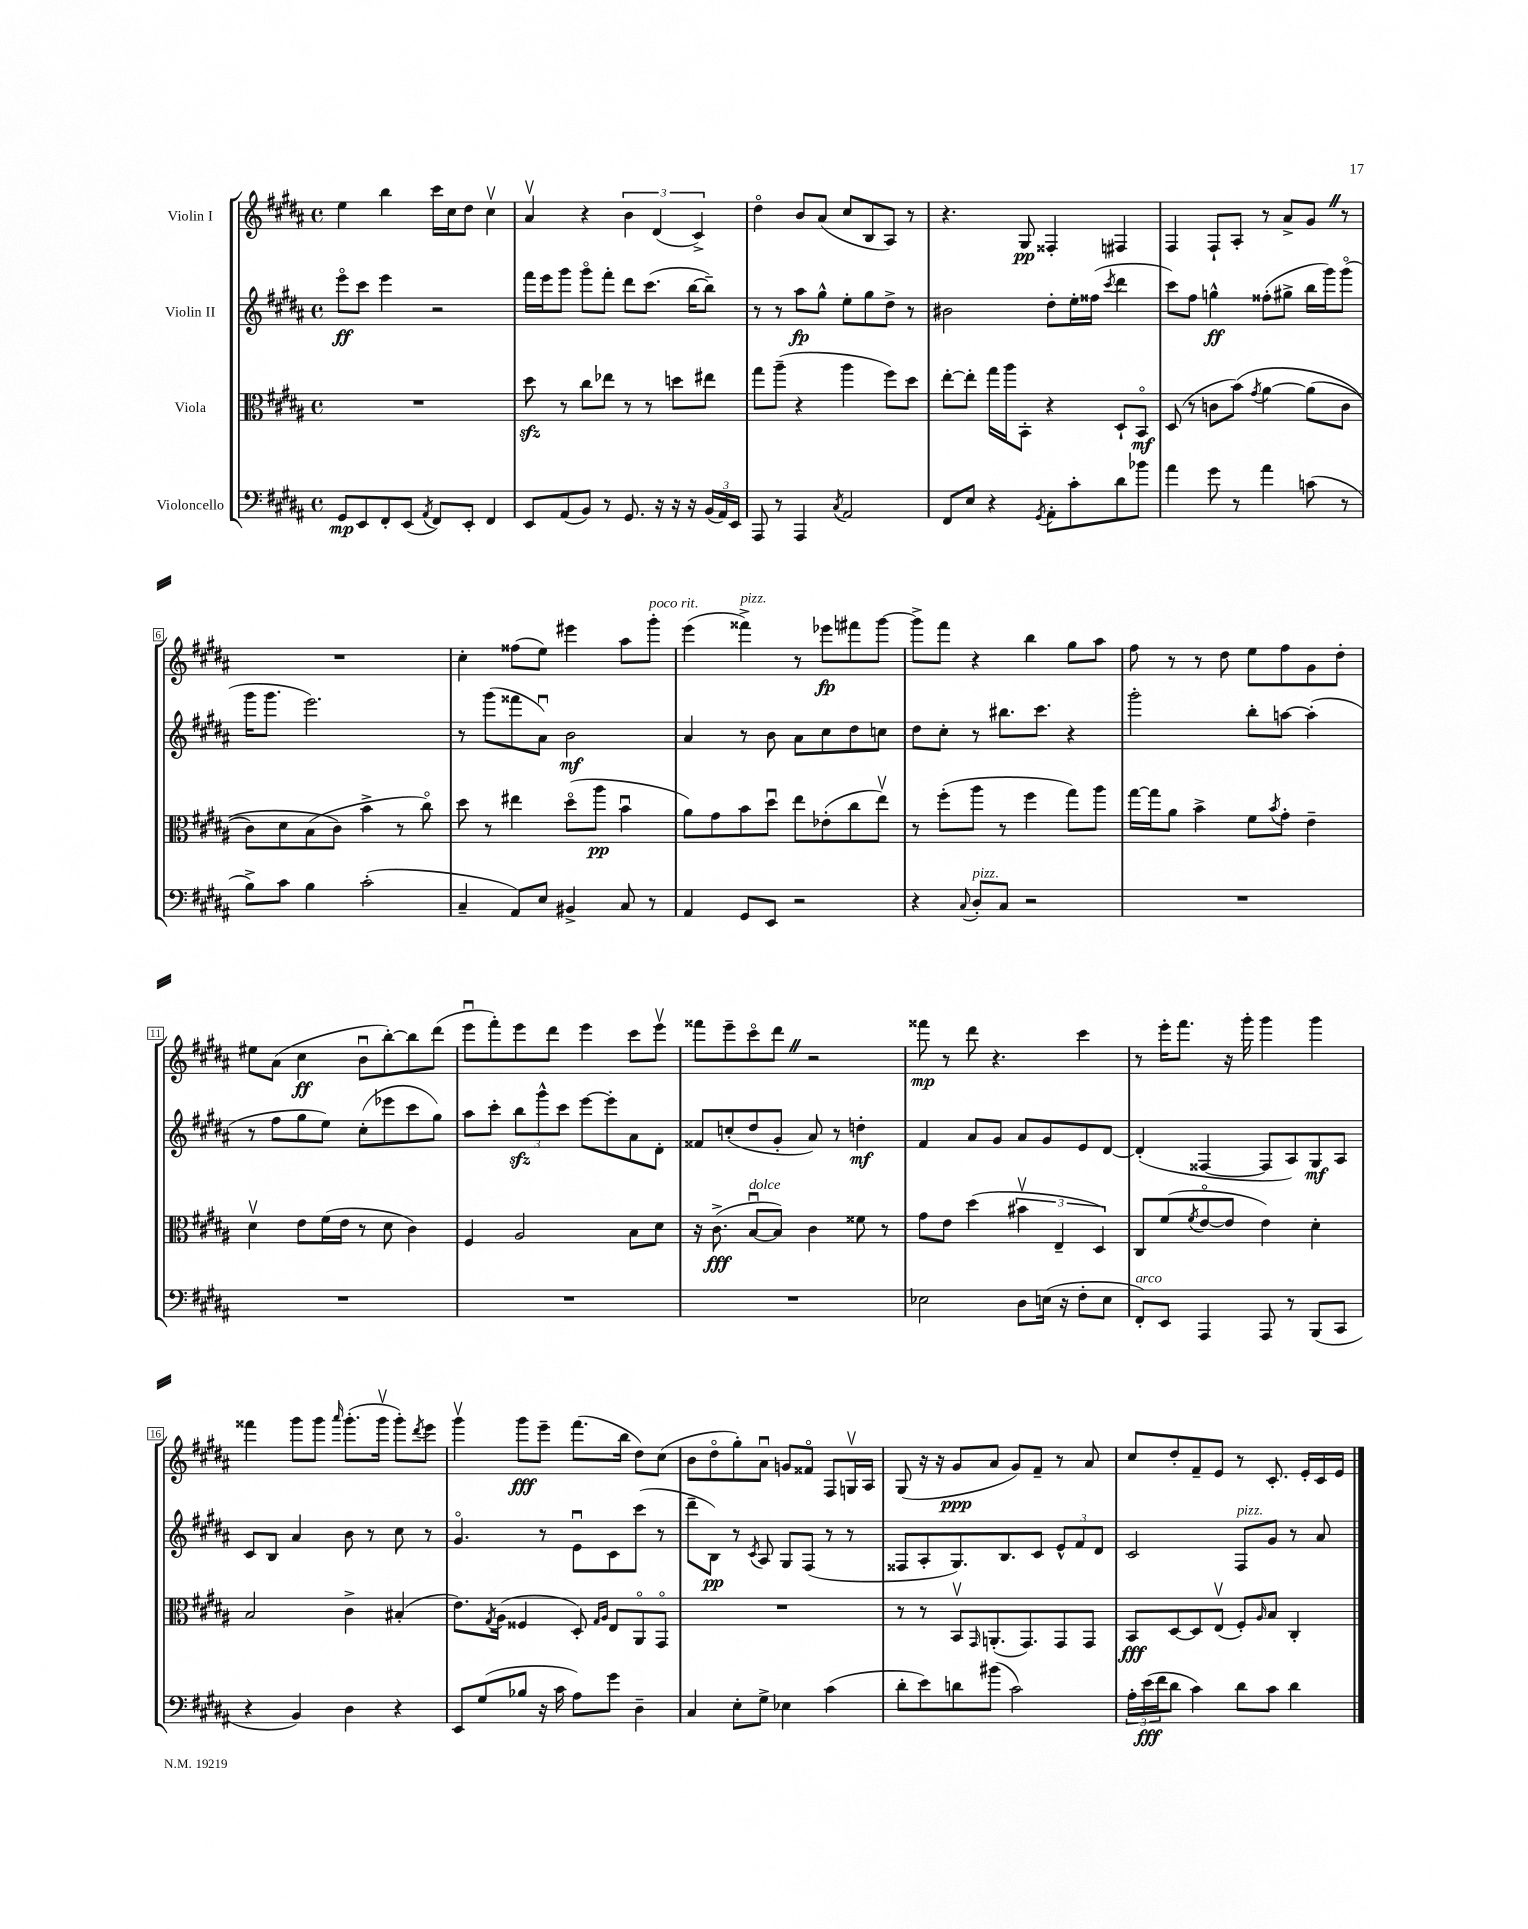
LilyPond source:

<<
\new StaffGroup <<
\new Staff = "s0" \with { instrumentName = "Violin I" } {
    \clef treble \key b \major \defaultTimeSignature \time 4/4
    e''4 b''4 cis'''16 cis''16 dis''8 cis''4\upbow |
    ais'4\upbow r4 \tuplet 3/2 { b'4 dis'4( cis'4->) } |
    dis''4\flageolet b'8 ais'8( cis''8 b8 ais8) r8 |
    r4. gis8\pp fisis4-. fis4 |
    fis4 fis8-! ais8-. r8 ais'8-> gis'8 \once \override BreathingSign.text = \markup { \musicglyph "scripts.caesura.straight" } \breathe r8 |
    R1 |
    cis''4-. fisis''8( e''8) eis'''4 ais''8 gis'''8-.^\markup { \italic "poco rit." } |
    e'''4( fisis'''4->^\markup { \italic "pizz." }) r8 ees'''8\fp fis'''8 gis'''8~ |
    gis'''8-> fis'''8 r4 b''4 gis''8 ais''8 |
    fis''8 r8 r8 dis''8 e''8 fis''8 gis'8 dis''8-. |
    eis''8 ais'8( cis''4\ff b'8\downbow b''8~-.) b''8 dis'''8( |
    e'''8\downbow fis'''8-.) e'''8 dis'''8 e'''4 cis'''8 e'''8\upbow |
    fisis'''8 e'''8-- cis'''8\flageolet dis'''8 \once \override BreathingSign.text = \markup { \musicglyph "scripts.caesura.straight" } \breathe r2 |
    fisis'''8\mp r8 dis'''8 r4. cis'''4 |
    r8 e'''16-. fis'''8. r16 gis'''16-. gis'''4 gis'''4 |
    fisis'''4 gis'''8 gis'''8 \grace { ais'''16 } gis'''8.-.( gis'''16\upbow gis'''8-.) \acciaccatura { dis'''8 } e'''8 |
    gis'''4\upbow gis'''8\fff e'''8-- fis'''8.( b''16 dis''8) cis''8( |
    b'8 dis''8\flageolet gis''8-.) ais'8\downbow g'8 fisis'8\flageolet fis8 g16\upbow ais16 |
    gis8( r16 r16 gis'8\ppp ais'8 gis'8) fis'8-- r8 ais'8 |
    cis''8 dis''8-. fis'8-- e'8 r8 cis'8.-. e'16-. cis'16 e'16 \bar "|." |
}
\new Staff = "s1" \with { instrumentName = "Violin II" } {
    \clef treble \key b \major \defaultTimeSignature \time 4/4
    e'''8\flageolet\ff cis'''8 e'''4 r2 |
    fis'''16 e'''16 gis'''8 gis'''8\flageolet fis'''8-. dis'''8 cis'''8.( b''16~ b''8--) |
    r8 r8 ais''8\fp gis''8-^ e''8-. gis''8 dis''8-> r8 |
    bis'2 dis''8-. e''16-. fisis''16( \acciaccatura { cis'''8 } dis'''4 |
    cis'''8) fis''8 g''4-^\ff fisis''8-.( gis''8-> b''16 gis'''16) gis'''8\flageolet( |
    gis'''16 gis'''8. e'''2.) |
    r8 gis'''8( fisis'''8 ais'8\downbow) b'2\mf |
    ais'4 r8 b'8 ais'8 cis''8 dis''8 c''8 |
    dis''8 cis''8-. r8 bis''8. cis'''8. r4 |
    gis'''2-. b''8-. a''8~ a''4-.( |
    r8 fis''8 gis''8 e''8) cis''8-.( ees'''8 cis'''8 gis''8) |
    ais''8 cis'''8-. \tuplet 3/2 { b''8\sfz gis'''8-^ cis'''8 } e'''8~ e'''8-. ais'8 dis'8-. |
    fisis'8 c''8-.( dis''8 gis'8-. ais'8) r8 d''4-.\mf |
    fis'4 ais'8 gis'8 ais'8 gis'8 e'8 dis'8~ |
    dis'4-.( fisis4~ fisis8 ais8) gis8\mf ais8 |
    cis'8 b8 ais'4 b'8 r8 cis''8 r8 |
    gis'4.\flageolet r8 e'8\downbow cis'8 cis'''8( r8 |
    dis'''8-- b8\pp) r8 \acciaccatura { cis'8 } ais8 gis8 fis8( r8 r8 |
    fisis8 ais8-. gis8.) b8. cis'8 \tuplet 3/2 { e'8-^ fis'8 dis'8 } |
    cis'2 fis8^\markup { \italic "pizz." } gis'8 r8 ais'8 \bar "|." |
}
\new Staff = "s2" \with { instrumentName = "Viola" } {
    \clef alto \key b \major \defaultTimeSignature \time 4/4
    R1 |
    dis''8\sfz r8 cis''8 ees''8 r8 r8 d''8 eis''8 |
    gis''8 ais''8--( r4 ais''4 fis''8) dis''8 |
    e''8~-. e''8-. gis''16 ais''16 b,8-. r4 dis8-! b,8\flageolet\mf |
    dis8( r8 c'8 b'8)\( \acciaccatura { gis'8 } ais'4~ ais'8( c'8 |
    cis'8) dis'8 b8( cis'8\) b'4-> r8 cis''8\flageolet) |
    dis''8 r8 eis''4 dis''8\flageolet( ais''8\pp b'4\downbow |
    ais'8) gis'8 b'8 dis''8\downbow e''8 ees'8-.( cis''8 e''8\upbow) |
    r8 fis''8-.( ais''8 r8 fis''4 gis''8) ais''8 |
    gis''16~ gis''16 ais'8 b'4-> fis'8 \acciaccatura { b'8 } gis'8-. e'4-- |
    dis'4\upbow e'8 fis'16( e'16 r8 dis'8 cis'4) |
    fis4 ais2 b8 dis'8 |
    r16 cis'8.->\fff( b8~\downbow^\markup { \italic "dolce" } b8) cis'4 fisis'8 r8 |
    gis'8 e'8 dis''4( \tuplet 3/2 { bis'4\upbow e4-- dis4) } |
    cis8 fis'8( \acciaccatura { fis'8 } e'8~\flageolet e'8 e'4) dis'4-. |
    b2 cis'4-> bis4-.( |
    e'8.) \acciaccatura { gis8 } ais16( fisis4 dis8-.) \grace { gis16 ais16 } e8 ais,8\flageolet gis,8\flageolet |
    R1 |
    r8 r8 b,8\upbow \grace { gis,16 } a,8.-.( gis,8.) gis,8 gis,8 |
    b,8\fff dis8~ dis8 e8\upbow( fis8-.) \grace { ais16 } b8 cis4-. \bar "|." |
}
\new Staff = "s3" \with { instrumentName = "Violoncello" } {
    \clef bass \key b \major \defaultTimeSignature \time 4/4
    gis,8\mp e,8 fis,8-. e,8( \acciaccatura { ais,8 } fis,8) e,8-. fis,4 |
    e,8 ais,8( b,8) r8 gis,8. r16 r16 r16 \tuplet 3/2 { b,16( ais,16) e,16 } |
    ais,,8 r8 ais,,4 \acciaccatura { cis8 } ais,2 |
    fis,8 e8 r4 \acciaccatura { gis,8 } ais,8-. cis'8-. dis'8 bes'8 |
    ais'4 gis'8 r8 ais'4 c'8( r8 |
    b8->) cis'8 b4 cis'2-.( |
    cis4-- ais,8) e8 bis,4-> cis8 r8 |
    ais,4 gis,8 e,8 r2 |
    r4 \appoggiatura { cis8 } dis8-.^\markup { \italic "pizz." } cis8 r2 |
    R1 |
    R1 |
    R1 |
    R1 |
    ees2 dis8 e16( r16 fis8-. e8 |
    fis,8-.^\markup { \italic "arco" }) e,8 ais,,4 ais,,8 r8 b,,8( cis,8 |
    r4 b,4) dis4 r4 |
    e,8 gis8( bes8 r16 cis'16 ais8) gis'8 dis4-- |
    cis4 e8-. gis8-> ees4 cis'4( |
    dis'8-. e'8) d'8 bis'8( cis'2) |
    \tuplet 3/2 { ais16-. e'16\fff( fis'16 } dis'8 cis'4) dis'8 cis'8 dis'4 \bar "|." |
}
>>
>>
\layout { \context { \Score \override BarNumber.stencil = #(make-stencil-boxer 0.1 0.3 ly:text-interface::print) } }
